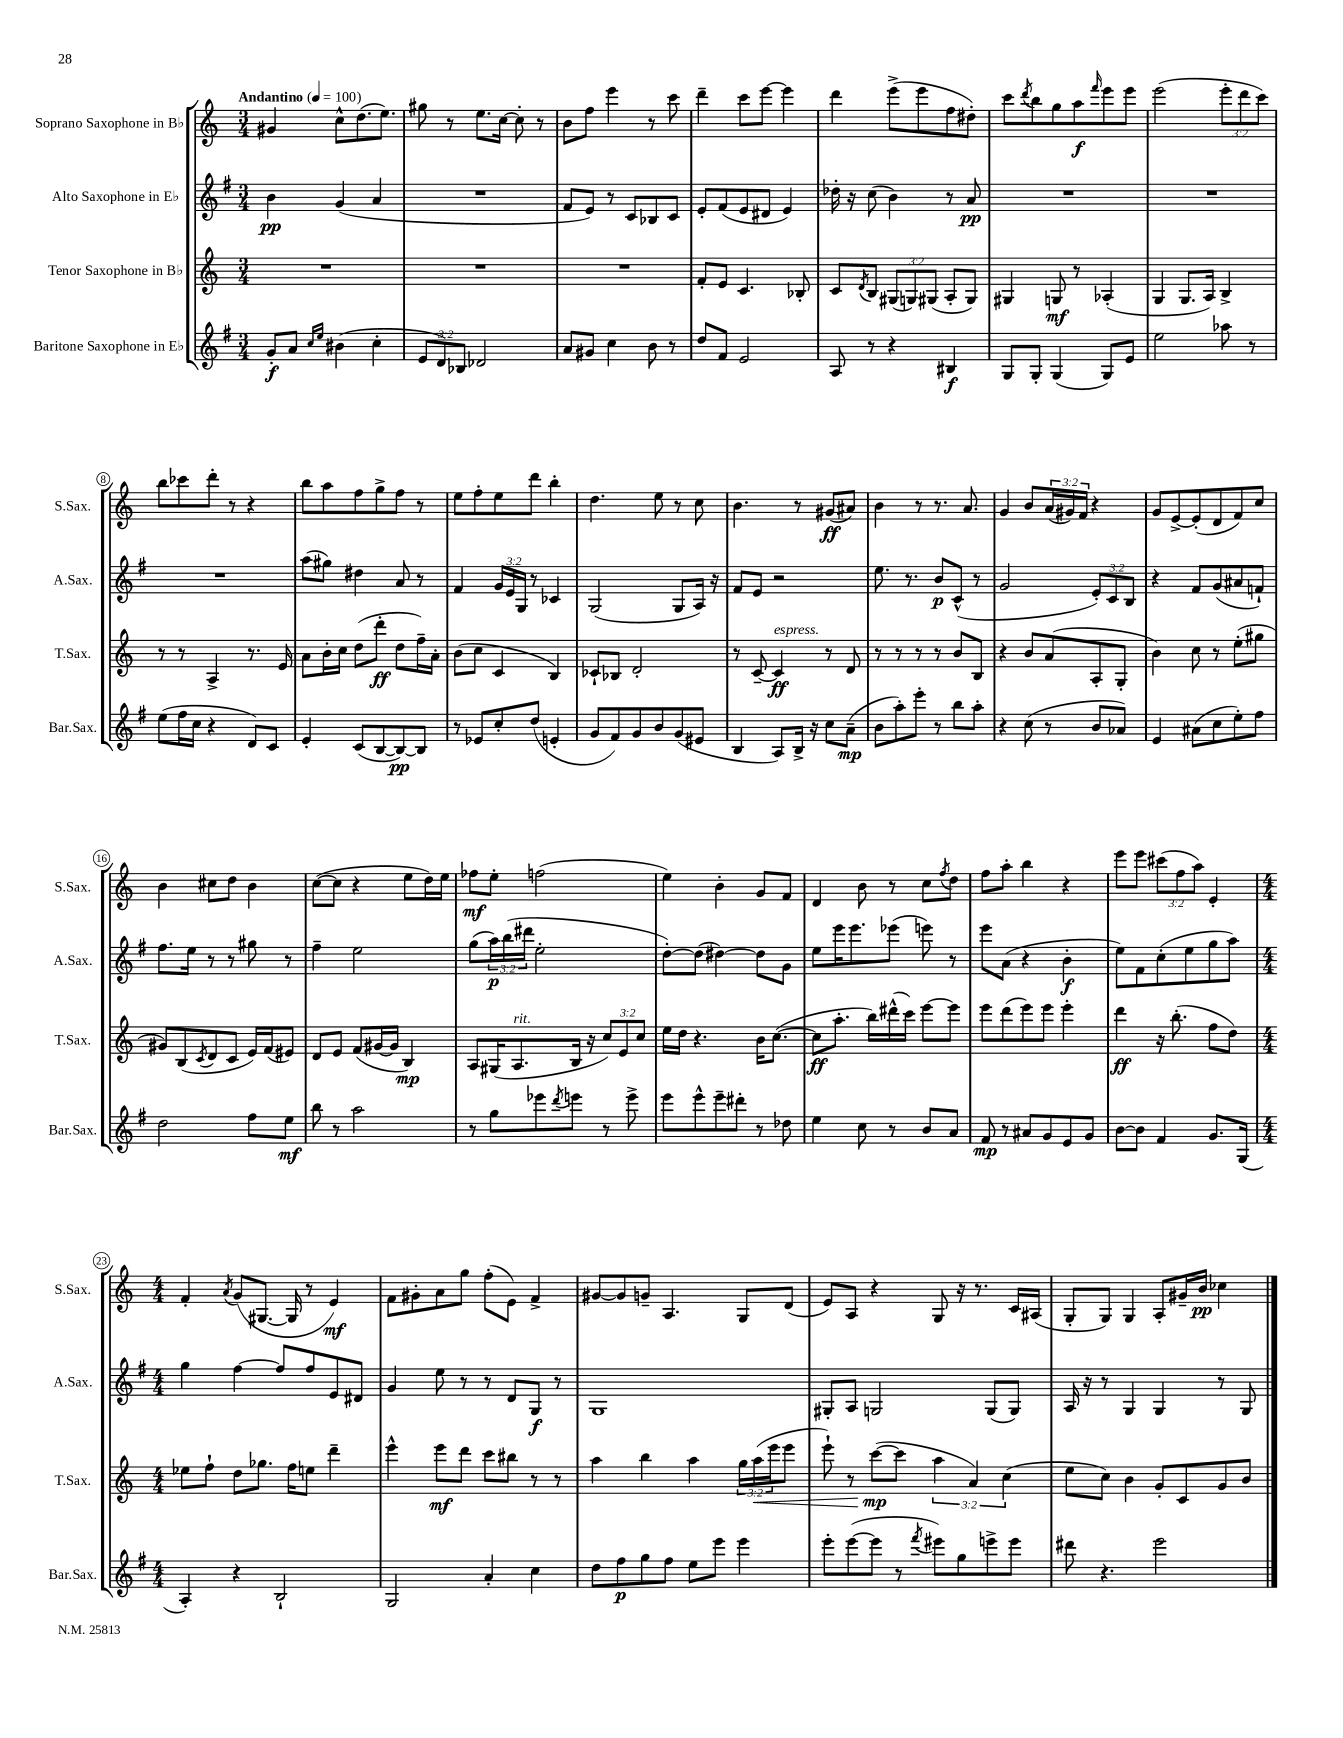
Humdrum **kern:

**kern	**dynam	**kern	**dynam	**kern	**dynam	**kern	**dynam
*part4	*part4	*part3	*part3	*part2	*part2	*part1	*part1
*staff4	*staff4	*staff3	*staff3	*staff2	*staff2	*staff1	*staff1
*I"Baritone Saxophone in E♭	*	*I"Tenor Saxophone in B♭	*	*I"Alto Saxophone in E♭	*	*I"Soprano Saxophone in B♭	*
*I'Bar.Sax.	*	*I'T.Sax.	*	*I'A.Sax.	*	*I'S.Sax.	*
*clefG2	*	*clefG2	*	*clefG2	*	*clefG2	*
*k[f#]	*	*k[]	*	*k[f#]	*	*k[]	*
*M3/4	*	*M3/4	*	*M3/4	*	*M3/4	*
*MM100	*	*MM100	*	*MM100	*	*MM100	*
=1	=1	=1	=1	=1	=1	=1	=1
!	!	!	!	!	!	!LO:TX:a:B:t=Andantino	!
8g'/L	f	2.r	.	4b\	pp	4g#X/	.
8a/J	.	.	.	.	.	.	.
16qqcc/LL	.	.	.	.	.	.	.
16qqee/JJ	.	.	.	.	.	.	.
(4b#X\	.	.	.	(4g/	.	8cc^^\L	.
.	.	.	.	.	.	(8.dd\	.
4cc'\	.	.	.	4a/	.	.	.
.	.	.	.	.	.	8.ee\J)	.
=2	=2	=2	=2	=2	=2	=2	=2
12e/L	.	2.r	.	2.r	.	8gg#X\	.
12d/)	.	.	.	.	.	.	.
.	.	.	.	.	.	8r	.
12B-X/J	.	.	.	.	.	.	.
2d-X/	.	.	.	.	.	8.ee\L	.
.	.	.	.	.	.	[16cc\Jk	.
.	.	.	.	.	.	8cc'\]	.
.	.	.	.	.	.	8r	.
=3	=3	=3	=3	=3	=3	=3	=3
8a/L	.	2.r	.	8f#/L	.	8b\L	.
8g#X/J	.	.	.	8e/J)	.	8ff\J	.
4cc\	.	.	.	8r	.	4eee\	.
.	.	.	.	8c/L	.	.	.
8b\	.	.	.	8B-X/	.	8r	.
8r	.	.	.	8c/J	.	8ccc\	.
=4	=4	=4	=4	=4	=4	=4	=4
8dd/L	.	8f'/L	.	8e'/L	.	4ddd~\	.
8f#/J	.	8e/J	.	(8f#/	.	.	.
2e/	.	4.c/	.	8e/	.	8ccc\L	.
.	.	.	.	8d#X/J	.	[8eee\J	.
.	.	.	.	4e/)	.	4eee\]	.
.	.	8B-X'/	.	.	.	.	.
=5	=5	=5	=5	=5	=5	=5	=5
8A/	.	8c/L	.	16dd-X'\	.	4ddd\	.
.	.	.	.	16r	.	.	.
.	.	8qd/	.	.	.	.	.
8r	.	8B/J	.	(8cc\	.	.	.
4r	.	(12G#X/L	.	4b\)	.	(8eee^\L	.
.	.	12Gn/)	.	.	.	.	.
.	.	.	.	.	.	8eee\	.
.	.	(12G#X/J	.	.	.	.	.
4B#X/	f	8A'/L	.	8r	.	8ff\	.
.	.	8G#/J)	.	8a/	pp	8dd#X'\J)	.
=6	=6	=6	=6	=6	=6	=6	=6
8G/L	.	4G#X/	.	2.r	.	8ccc\L	.
.	.	.	.	.	.	8qddd/	.
8G'/J	.	.	.	.	.	8bb\	.
(4G/	.	8Gn/	mf	.	.	8gg\	.
.	.	8r	.	.	.	8aa\	f
.	.	.	.	.	.	16qqfff/	.
8G/L)	.	(4A-X'/	.	.	.	8eee\	.
8e/J	.	.	.	.	.	8eee\J	.
=7	=7	=7	=7	=7	=7	=7	=7
2ee\	.	4G/	.	2.r	.	(2eee\	.
.	.	8.G/L	.	.	.	.	.
.	.	16A/Jk)	.	.	.	.	.
8aa-X\	.	4B^/	.	.	.	12eee'\L	.
.	.	.	.	.	.	12ddd\	.
8r	.	.	.	.	.	.	.
.	.	.	.	.	.	12ccc\J)	.
!!LO:LB:g=z
=8	=8	=8	=8	=8	=8	=8	=8
(8ee\L	.	8r	.	2.r	.	8bb\L	.
16ff#\L	.	8r	.	.	.	8ccc-X\	.
16cc\JJ	.	.	.	.	.	.	.
4r	.	4A^/	.	.	.	8ddd'\J	.
.	.	.	.	.	.	8r	.
8d/L)	.	8.r	.	.	.	4r	.
8c/J	.	.	.	.	.	.	.
.	.	16e/	.	.	.	.	.
=9	=9	=9	=9	=9	=9	=9	=9
4e'/	.	8a\L	.	(8aa\L	.	8bb\L	.
.	.	16b'\L	.	8gg#X\J)	.	8aa\	.
.	.	16cc\JJ	.	.	.	.	.
(8c/L	.	(8dd\L	.	4dd#X\	.	8ff\	.
[8B/	.	8ddd'\J	ff	.	.	8gg^\	.
8B/_)	pp	8dd\L	.	8a/	.	8ff\J	.
8B/J]	.	16ff~\L)	.	8r	.	8r	.
.	.	16a'\JJ	.	.	.	.	.
=10	=10	=10	=10	=10	=10	=10	=10
8r	.	(8b\L	.	4f#/	.	8ee\L	.
8e-X/L	.	8cc\J	.	.	.	8ff'\	.
8cc'/	.	4c/	.	24g/LL	.	8ee\	.
.	.	.	.	24e/	.	.	.
.	.	.	.	24G/JJ	.	.	.
(8dd/J	.	.	.	8r	.	8ddd\J	.
4en'/	.	4B/)	.	4c-X/	.	4bb'\	.
=11	=11	=11	=11	=11	=11	=11	=11
8g/L	.	8c-X`/L	.	(2G/	.	4.dd\	.
8f#/)	.	8B-X/J	.	.	.	.	.
8g/	.	2d'/	.	.	.	.	.
8b/	.	.	.	.	.	8ee\	.
(8g/	.	.	.	8G/L	.	8r	.
8e#X/J	.	.	.	16A/Jk)	.	8cc\	.
.	.	.	.	16r	.	.	.
=12	=12	=12	=12	=12	=12	=12	=12
4B/	.	8r	.	8f#/L	.	4.b\	.
.	.	[8c~/	.	8e/J	.	.	.
!	!	!LO:TX:a:i:t=espress.	!	!	!	!	!
8A/L)	.	4c/]	ff	2r	.	.	.
16B^/Jk	.	.	.	.	.	8r	.
16r	.	.	.	.	.	.	.
8cc\L	.	8r	.	.	.	(8g#X/L	ff
(8a~\J	mp	8d/	.	.	.	8a#X/J)	.
=13	=13	=13	=13	=13	=13	=13	=13
8b\L	.	8r	.	8.ee\	.	4b\	.
8aa'\)	.	8r	.	.	.	.	.
.	.	.	.	8.r	.	.	.
8eee'\J	.	8r	.	.	.	8r	.
8r	.	8r	.	8b/L	p	8.r	.
8bb\L	.	8b/L	.	(8c^^/J	.	.	.
.	.	.	.	.	.	8.a/	.
8aa'\J	.	8B/J	.	8r	.	.	.
=14	=14	=14	=14	=14	=14	=14	=14
4r	.	4r	.	2g/	.	4g/	.
(8cc\	.	8b/L	.	.	.	8b/L	.
8r	.	(8a/	.	.	.	(24a/L	.
.	.	.	.	.	.	24g#X/)	.
.	.	.	.	.	.	24f/JJ	.
8b/L	.	8A'/	.	12e'/L)	.	4r	.
.	.	.	.	12c/	.	.	.
8a-X/J)	.	8G'/J	.	.	.	.	.
.	.	.	.	12B/J	.	.	.
=15	=15	=15	=15	=15	=15	=15	=15
4e/	.	4b\)	.	4r	.	8g/L	.
.	.	.	.	.	.	[8e^/	.
(8a#X\L	.	8cc\	.	8f#/L	.	(8e'/]	.
8cc\	.	8r	.	(8g/	.	8d/	.
8ee'\)	.	(8ee'\L	.	8a#X/	.	8f/)	.
8ff#\J	.	8gg#X\J	.	8fn`/J)	.	8cc/J	.
!!LO:LB:g=z
=16	=16	=16	=16	=16	=16	=16	=16
2dd\	.	8g#X/L)	.	8.ff#\L	.	4b\	.
.	.	(8B/	.	.	.	.	.
.	.	.	.	16ee\Jk	.	.	.
.	.	8qc/	.	.	.	.	.
.	.	8d/	.	8r	.	8cc#X\L	.
.	.	8c/J	.	8r	.	8dd\J	.
8ff#\L	.	16e/LL)	.	8gg#X\	.	4b\	.
.	.	(16f/J	.	.	.	.	.
8ee\J	mf	8e#X/J)	.	8r	.	.	.
=17	=17	=17	=17	=17	=17	=17	=17
8bb\	.	8d/L	.	4ff#~\	.	([8cc\L	.
8r	.	8e/J	.	.	.	8cc\J]	.
2aa\	.	(8f/L	.	2ee\	.	4r	.
.	.	[16g#X/L	.	.	.	.	.
.	.	16g#/JJ]	.	.	.	.	.
.	.	4B/)	mp	.	.	8ee\L	.
.	.	.	.	.	.	16dd\L)	.
.	.	.	.	.	.	16ee\JJ	.
=18	=18	=18	=18	=18	=18	=18	=18
8r	.	8A/L	.	(8gg\L	.	8ff-X\L	mf
8gg\L	.	(16G#X/K	.	24aa\L)	p	8ee'\J	.
.	.	.	.	(24bb\	.	.	.
!	!	!LO:TX:a:i:t=rit.	!	!	!	!	!
.	.	8.A/	.	.	.	.	.
.	.	.	.	24ddd#X\JJ	.	.	.
8eee-X\	.	.	.	2ee'\	.	(2ffn\	.
8qddd/	.	.	.	.	.	.	.
8eeen\J	.	16B/Jk	.	.	.	.	.
.	.	16r	.	.	.	.	.
8r	.	12cc/L)	.	.	.	.	.
.	.	12e/	.	.	.	.	.
8eee^\	.	.	.	.	.	.	.
.	.	12cc/J	.	.	.	.	.
=19	=19	=19	=19	=19	=19	=19	=19
8eee\L	.	16ee\LL	.	[8dd'\L)	.	4ee\)	.
.	.	16dd\JJ	.	.	.	.	.
8eee^^\	.	4.r	.	(8dd\J]	.	.	.
8eee~\	.	.	.	[4dd#X\)	.	4b'\	.
8ddd#X'\J	.	.	.	.	.	.	.
8r	.	16b\KL	.	8dd#\L]	.	8g/L	.
.	.	([8.cc\J	.	.	.	.	.
8dd-X\	.	.	.	8g\J	.	8f/J	.
=20	=20	=20	=20	=20	=20	=20	=20
4ee\	.	8cc\L]	ff	8ee\L	.	4d/	.
.	.	8.aa'\J	.	16eee\K	.	.	.
.	.	.	.	8.eee\	.	.	.
8cc\	.	.	.	.	.	8b\	.
.	.	16bb\LL)	.	.	.	.	.
8r	.	(16ddd#X^^\	.	(8eee-X\J	.	8r	.
.	.	16ccc\JJ)	.	.	.	.	.
8b/L	.	[8eee\L	.	8eeen\)	.	8cc\L	.
.	.	.	.	.	.	8qff/	.
8a/J	.	8eee\J]	.	8r	.	8dd\J	.
=21	=21	=21	=21	=21	=21	=21	=21
8f#/	mp	8eee\L	.	8eee\L	.	8ff\L	.
8r	.	(8ddd\	.	(8a\J	.	8aa'\J	.
8a#X/L	.	8eee\)	.	4r	.	4bb\	.
8g/	.	8eee\J	.	.	.	.	.
8e/	.	4eee'\	.	4b'\	f	4r	.
8g/J	.	.	.	.	.	.	.
=22	=22	=22	=22	=22	=22	=22	=22
[8b\L	.	4ddd\	ff	8ee\L)	.	8eee\L	.
8b\J]	.	.	.	8f#\	.	8eee\J	.
4f#/	.	16r	.	(8cc'\	.	(12ccc#X\L	.
.	.	(8.bb'\	.	.	.	.	.
.	.	.	.	.	.	12ff\	.
.	.	.	.	8ee\	.	.	.
.	.	.	.	.	.	12aa\J)	.
8.g/L	.	8ff\L	.	8gg\	.	4e'/	.
.	.	8dd\J)	.	8aa\J)	.	.	.
(16G/Jk	.	.	.	.	.	.	.
!!LO:LB:g=z
=23	=23	=23	=23	=23	=23	=23	=23
*M4/4	*	*M4/4	*	*M4/4	*	*M4/4	*
4A'/)	.	8ee-X\L	.	4gg\	.	4f'/	.
.	.	8ff`\J	.	.	.	.	.
.	.	.	.	.	.	8qa/	.
4r	.	8dd\L	.	[4ff#\	.	(8g/L	.
.	.	8.gg-X\J	.	.	.	[8.G#X/J	.
2B`/	.	.	.	8ff#/L]	.	.	.
.	.	16ff\KL	.	.	.	16G#/]	.
.	.	8een\J	.	8ff#/	.	8r	.
.	.	4ddd~\	.	8e/	.	4e/)	mf
.	.	.	.	8d#X/J	.	.	.
=24	=24	=24	=24	=24	=24	=24	=24
2G/	.	4eee^^\	.	4g/	.	8f\L	.
.	.	.	.	.	.	8g#X'\	.
.	.	8eee\L	mf	8ee\	.	8a\	.
.	.	8ddd\J	.	8r	.	8gg\J	.
4a'/	.	8ccc\L	.	8r	.	(8ff'\L	.
.	.	8bb#X\J	.	8d/L	.	8e\J)	.
4cc\	.	8r	.	8G/J	f	4f^/	.
.	.	8r	.	8r	.	.	.
=25	=25	=25	=25	=25	=25	=25	=25
8dd\L	.	4aa\	.	1G	.	[8g#X/L	.
8ff#\	p	.	.	.	.	8g#/]	.
8gg\	.	4bb\	.	.	.	8gn~/J	.
8ff#\J	.	.	.	.	.	4.A/	.
8ee\L	.	4aa\	.	.	.	.	.
8eee\J	.	.	.	.	.	.	.
4eee\	.	24gg\LL	.	.	.	8G/L	.
!	!	!	!LO:HP:b	!	!	!	!
.	.	(24aa\	<	.	.	.	.
.	.	24eee\J	.	.	.	.	.
.	.	8eee\J	.	.	.	(8d/J	.
=26	=26	=26	=26	=26	=26	=26	=26
8eee'\L	.	8eee`\)	.	8G#X'/L	.	8e/L)	.
([8eee\	.	8r	.	8A/J	.	8A/J	.
8eee\J]	.	([8ccc\L	mp	2Gn/	.	4r	.
8r	.	8ccc\J]	[	.	.	.	.
8qfff#/	.	.	.	.	.	.	.
8eee#X\L)	.	6aa\	.	.	.	8G/	.
8gg\	.	.	.	.	.	16r	.
.	.	6a/)	.	.	.	.	.
.	.	.	.	.	.	8.r	.
8eeen^\	.	.	.	(8G/L	.	.	.
.	.	(6cc\	.	.	.	.	.
8eee\J	.	.	.	8G/J)	.	16c/LL	.
.	.	.	.	.	.	(16A#X/JJ	.
=27	=27	=27	=27	=27	=27	=27	=27
8ddd#X\	.	8ee\L	.	16A/	.	8G'/L	.
.	.	.	.	16r	.	.	.
4.r	.	8cc\J)	.	8r	.	8G/J)	.
.	.	4b\	.	4G/	.	4G/	.
2eee\	.	8g'/L	.	4G/	.	8A'/L	.
.	.	8c/	.	.	.	16g#X~/L	.
.	.	.	.	.	.	16b/JJ	pp
.	.	8g/	.	8r	.	4cc-X\	.
.	.	8b/J	.	8G/	.	.	.
==	==	==	==	==	==	==	==
*-	*-	*-	*-	*-	*-	*-	*-
